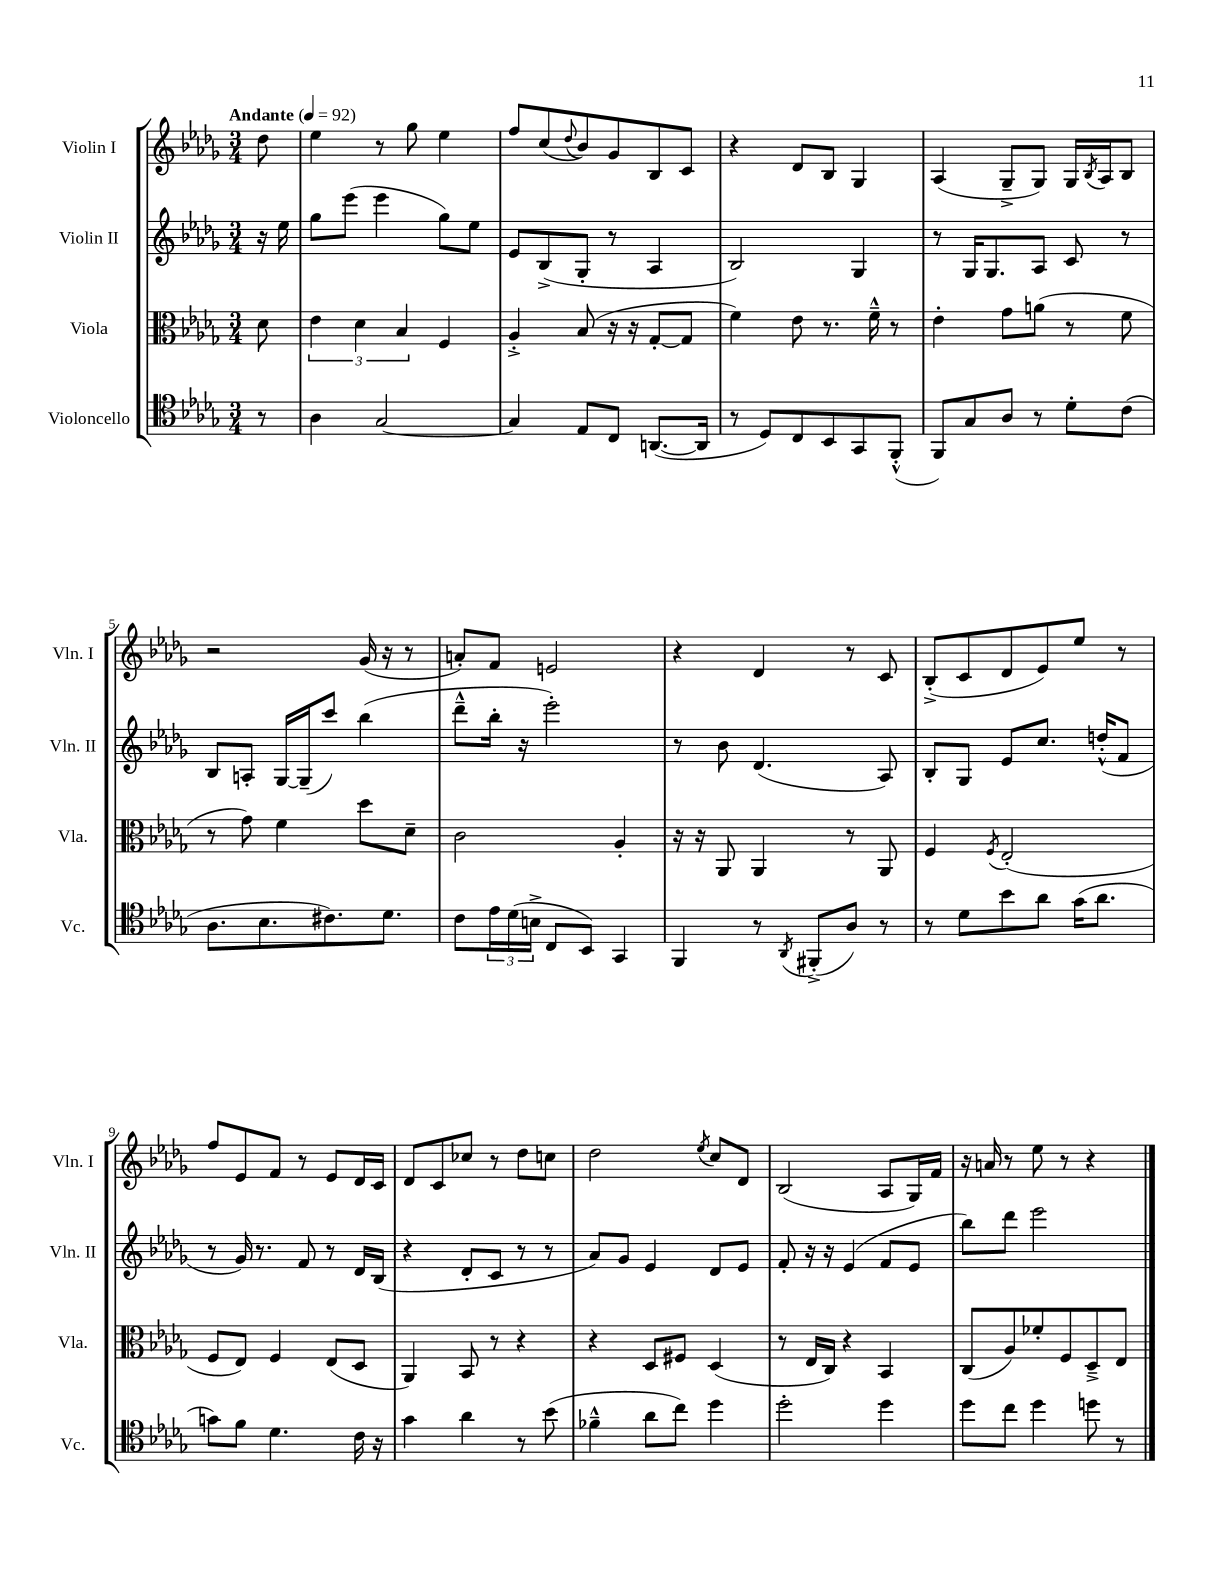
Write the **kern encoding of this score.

**kern	**kern	**kern	**kern
*staff4	*staff3	*staff2	*staff1
*clefC4	*clefC3	*clefG2	*clefG2
*k[b-e-a-d-g-]	*k[b-e-a-d-g-]	*k[b-e-a-d-g-]	*k[b-e-a-d-g-]
*M3/4	*M3/4	*M3/4	*M3/4
*MM92	*MM92	*MM92	*MM92
8r	8d-	16r	8dd-
.	.	16ee-	.
=	=	=	=
4A-	6e-	8gg-	4ee-
.	.	(8eee-	.
.	6d-	.	.
[2G-	.	4eee-	8r
.	6B-	.	.
.	.	.	8gg-
.	4F	8gg-)	4ee-
.	.	8ee-	.
=	=	=	=
4G-]	4A-'^	8e-	8ff
.	.	(8B-^	(8cc
.	.	.	8qqdd-
8E-	(8B-	8G-'	8b-)
8C	16r	8r	8g-
.	16r	.	.
([8.AA	[8G-'	4A-	8B-
.	8G-]	.	8c
16AA]	.	.	.
=	=	=	=
8r	4f)	2B-)	4r
8D-)	.	.	.
8C	8e-	.	8d-
8BB-	8.r	.	8B-
8GG-	.	4G-	4G-
.	16f~^^	.	.
(8FF'^^	8r	.	.
=	=	=	=
8FF)	4e-'	8r	(4A-
8G-	.	16G-	.
.	.	8.G-	.
8A-	8g-	.	8G-~^
8r	(8a	8A-	8G-)
8d-'	8r	8c	16G-
.	.	.	8qB-
.	.	.	16A-
(8c	8f	8r	8B-
=	=	=	=
8.A-	8r	8B-	2r
.	8g-)	8A'	.
8.B-	.	.	.
.	4f	[16G-	.
.	.	(16G-~]	.
8.c#)	.	8ccc)	.
.	8dd-	(4bb-	(16g-
8.d-	.	.	16r
.	8d-~	.	8r
=	=	=	=
8c	2c	8ddd-~^^	8a')
24e-	.	16bb-'	8f
(24d-	.	.	.
.	.	16r	.
24B^	.	.	.
8C	.	2eee-')	2e
8BB-)	.	.	.
4GG-	4A-'	.	.
=	=	=	=
4FF	16r	8r	4r
.	16r	.	.
.	8AA-	8b-	.
8r	4AA-	(4.d-	4d-
8qAA-	.	.	.
(8FF#'^	.	.	.
8A-)	8r	.	8r
8r	8AA-	8A-)	8c
=	=	=	=
8r	4F	8B-'	(8B-'^
8d-	.	8G-	8c
.	8qF	.	.
8b-	(2E-'	8e-	8d-
8a-	.	8.cc	8e-)
(16g-	.	.	8ee-
8.a-	.	(16dd'^^	.
.	.	8f	8r
=	=	=	=
8g)	8F	8r	8ff
8f	8E-)	16g-)	8e-
.	.	8.r	.
4.d-	4F	.	8f
.	.	8f	8r
.	(8E-	8r	8e-
16c	8D-	16d-	16d-
16r	.	(16B-	16c
=	=	=	=
4g-	4AA-)	4r	8d-
.	.	.	8c
4a-	8BB-	8d-'	8cc-
.	8r	8c	8r
8r	4r	8r	8dd-
(8b-	.	8r	8cc
=	=	=	=
4f-~^^	4r	8a-)	2dd-
.	.	8g-	.
8a-	8D-	4e-	.
8cc)	8F#	.	.
.	.	.	8qee-
4dd-	(4D-	8d-	8cc
.	.	8e-	8d-
=	=	=	=
2dd-'	8r	8f'	(2B-
.	16E-	16r	.
.	16C)	16r	.
.	4r	(4e-	.
4dd-	4BB-	8f	8A-
.	.	8e-	16G-)
.	.	.	16f
=	=	=	=
8dd-	(8C	8bb-)	16r
.	.	.	16a
8cc	8A-)	8ddd-	8r
4dd-	8f-'	2eee-	8ee-
.	8F	.	8r
8dd	8D-~^	.	4r
8r	8E-	.	.
==	==	==	==
*-	*-	*-	*-
